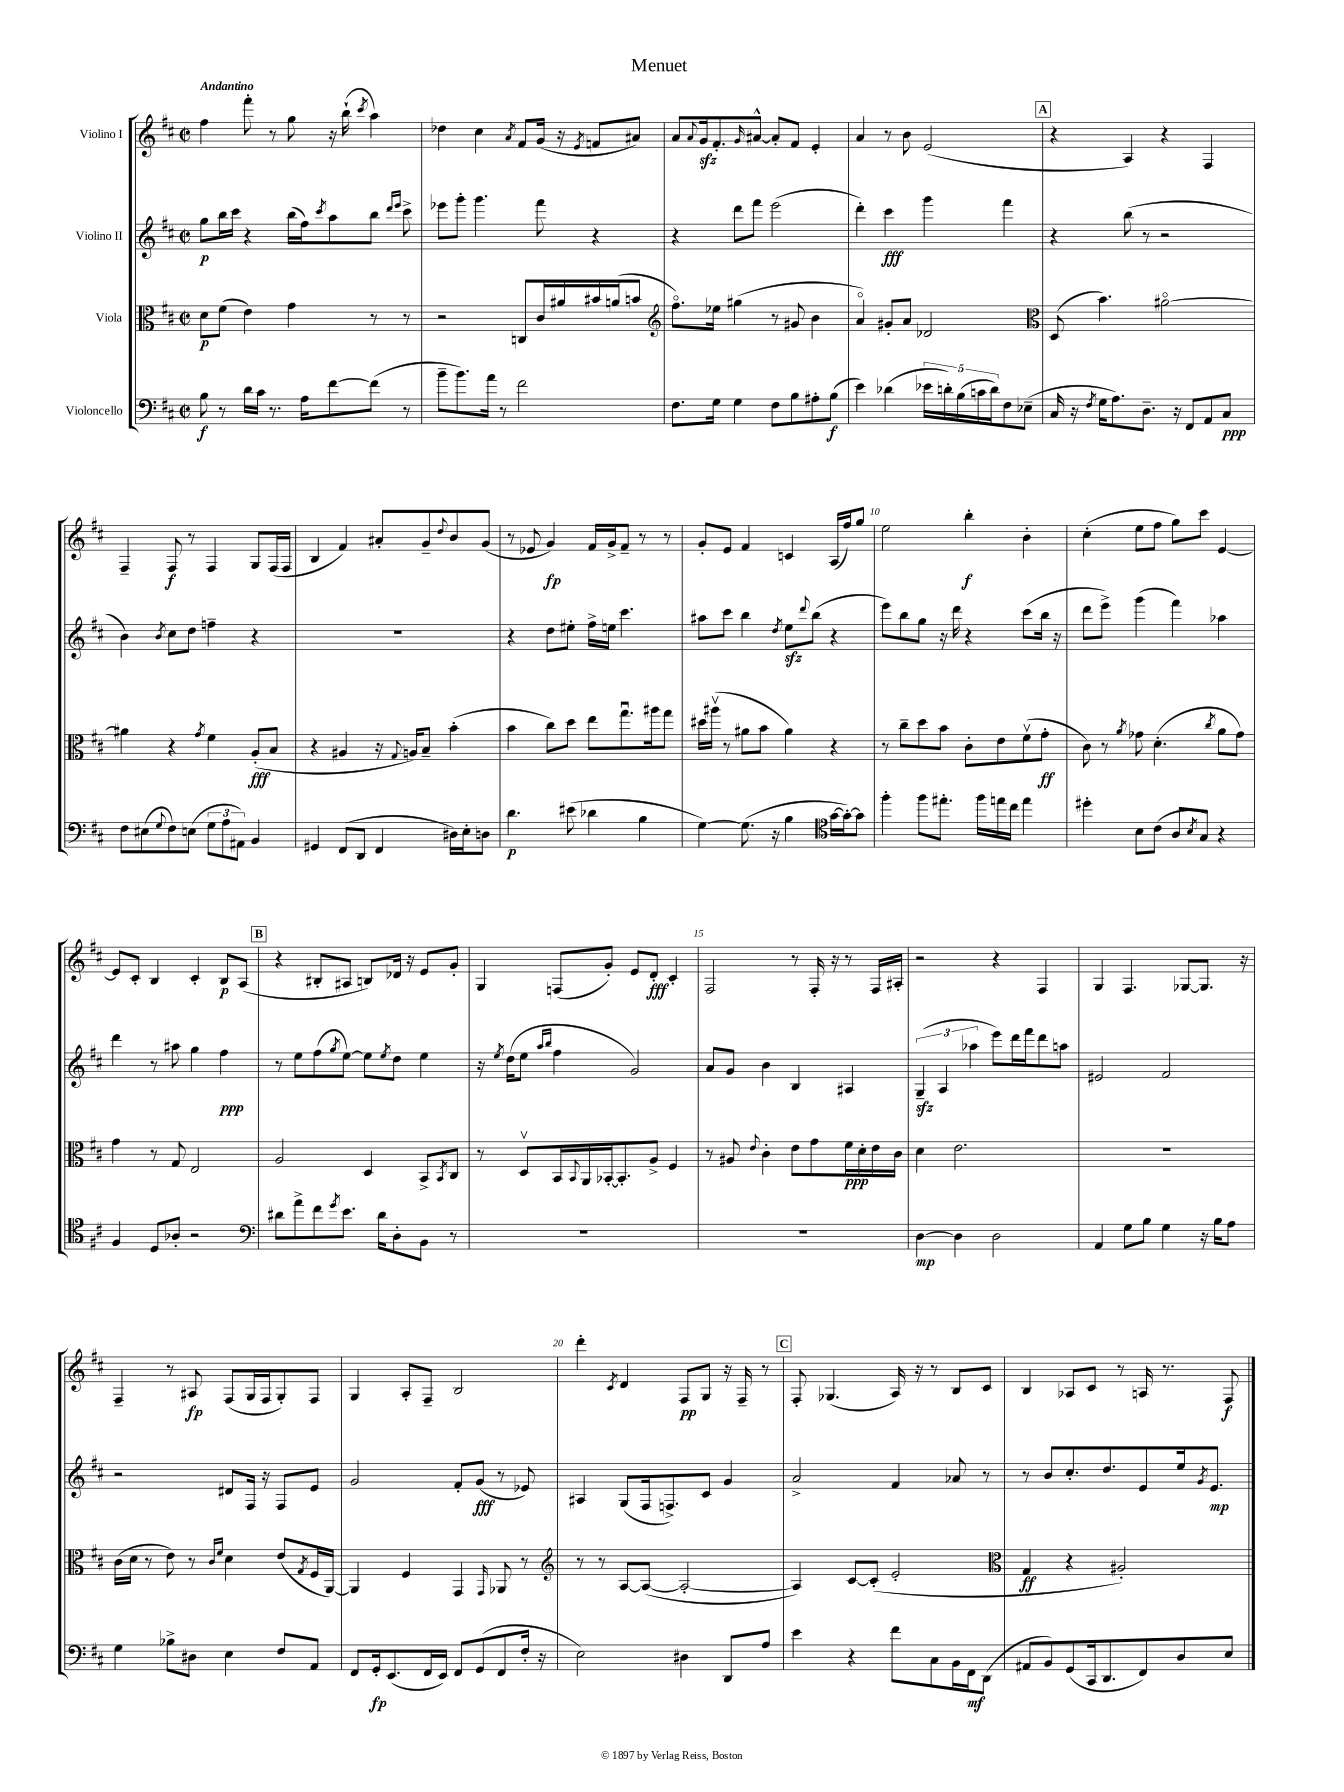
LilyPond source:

\header { title = "Menuet" }
<<
\new StaffGroup <<
\new Staff = "s0" \with { instrumentName = "Violino I" } {
    \clef treble \key d \major \defaultTimeSignature \time 2/2 \tempo "Andantino"
    fis''4 fis'''8-. r8 g''8 r16 b''16-!( \acciaccatura { cis'''8 } a''4) |
    des''4 cis''4 \acciaccatura { a'8 } fis'8 g'16( r16 \acciaccatura { e'8 } f'8 ais'8) |
    a'8 \appoggiatura { a'8 } g'16\sfz fis'8.-. \grace { g'16 } ais'8~-^ ais'8-. fis'8 e'4-. |
    a'4 r8 b'8 e'2( |
    \mark \markup { \box "A" } r4 a4) r4 fis4 |
    fis4-- fis8\f r8 fis4 g8 fis16( fis16 |
    b4 fis'4) ais'8-. g'8-- \appoggiatura { d''8 } b'8 g'8( |
    r8 ees'8 g'4\fp) fis'16 g'16-> fis'8-- r8 r8 |
    g'8-. e'8 fis'4 c'4 a16( fis''16) g''8 |
    e''2 b''4-.\f b'4-. |
    cis''4-.( e''8 fis''8 g''8) cis'''8 e'4~ |
    e'8 cis'8-. b4 cis'4-. b8\p a8( |
    \mark \markup { \box "B" } r4 bis8-. ais8 b8) des'16 r16 e'8 g'8-. |
    g4 f8( g'8-.) e'8 d'8-.\fff cis'4-. |
    fis2 r8 fis16-. r16 r8 fis16 ais16-. |
    r2 r4 fis4 |
    g4 fis4. ges8~ ges8. r16 |
    fis4-- r8 ais8\fp fis8( g16 fis16 g8-.) fis8 |
    g4 a8-. fis8-- b2 |
    d'''4-. \acciaccatura { cis'8 } d'4 fis8\pp g8 r16 fis16-- r8 |
    \mark \markup { \box "C" } fis8-. ges4.( a16) r16 r8 b8 cis'8 |
    b4 aes8 cis'8 r8 a16 r8. fis8\f \bar "|." |
}
\new Staff = "s1" \with { instrumentName = "Violino II" } {
    \clef treble \key d \major \defaultTimeSignature \time 2/2
    g''8\p b''16 cis'''16 r4 b''16( fis''16) \acciaccatura { cis'''8 } a''8 b''8 \grace { d'''16 e'''16 } cis'''8-> |
    ees'''8 g'''8-. g'''4. fis'''8 r4 |
    r4 d'''8 fis'''8 e'''2( |
    d'''4-.) cis'''4\fff g'''4 fis'''4 |
    \mark \markup { \box "A" } r4 b''8( r8 r2 |
    b'4) \acciaccatura { b'8 } cis''8 d''8 f''4-- r4 |
    R1 |
    r4 d''8 eis''8-. fis''16-> e''16 cis'''4. |
    ais''8 cis'''8 b''4 \acciaccatura { d''8 } e''8\sfz \appoggiatura { d'''8 } b''8( r4 |
    e'''8) b''8 g''8 r16 d'''16 r4 cis'''8( b''16 r16 |
    d'''8 e'''8->) g'''4( fis'''4) aes''4 |
    d'''4 r8 ais''8 g''4 fis''4\ppp |
    \mark \markup { \box "B" } r8 e''8 fis''8( \acciaccatura { g''8 } e''8~) e''8 \acciaccatura { e''8 } d''8 e''4 |
    r16 \acciaccatura { e''8 } d''16( e''8 \grace { a''16 b''16 } fis''4 g'2) |
    a'8 g'8 b'4 b4 ais4 |
    \tuplet 3/2 { g4--\sfz( a4 aes''4 } e'''8) d'''16 fis'''16 d'''8 a''8 |
    eis'2 fis'2 |
    r2 dis'8 fis16 r16 fis8 e'8 |
    g'2 fis'8-. g'8\fff( r8 ees'8) |
    ais4 g8( fis16 f8.->) cis'8 g'4 |
    \mark \markup { \box "C" } a'2-> fis'4 aes'8 r8 |
    r8 b'8 cis''8.-. d''8. e'8 e''16 \acciaccatura { g'8 } e'8.\mp \bar "|." |
}
\new Staff = "s2" \with { instrumentName = "Viola" } {
    \clef alto \key d \major \defaultTimeSignature \time 2/2
    d'8\p fis'8( e'4) g'4 r8 r8 |
    r2 c8 cis'16 ais'16 bis'16 a'16( b'8 |
    \clef treble fis''8.\flageolet) ees''16 gis''4( r8 gis'8 b'4 |
    a'4\flageolet) gis'8-. a'8 des'2 |
    \mark \markup { \box "A" } \clef alto d8( b'4.) ais'2~\flageolet |
    ais'4 r4 \acciaccatura { g'8 } fis'4 a8-.\fff( b8 |
    r4 ais4 r16 \appoggiatura { g8 } a16) b8-- b'4-.( |
    b'4 cis''8) d''8 e''8 g''8.\downbow ais''16 g''8 |
    dis''16 ais''16\upbow( r8 ais'8 b'8 ais'4) r4 |
    r8 cis''8-- d''8 b'8 cis'8-. e'8 fis'8\upbow( g'8-.\ff |
    cis'8) r8 \acciaccatura { a'8 } ges'8 d'4.-.( \acciaccatura { cis''8 } a'8 ges'8) |
    g'4 r8 g8 e2 |
    \mark \markup { \box "B" } a2 d4 b,8-> \acciaccatura { b,8 } cis8 |
    r8 d8\upbow b,16 \appoggiatura { b,8 } a,16 bes,16~-. bes,8.-. a8-> fis4 |
    r8 ais8 \appoggiatura { e'8 } cis'4-. e'8 g'8 fis'16\ppp d'16-. e'16 cis'16 |
    d'4 e'2. |
    R1 |
    cis'16( d'16 r8 e'8) r8 \grace { cis'16 fis'16 } d'4 e'8( \acciaccatura { g8 } fis16 a,16~) |
    a,4 fis4 g,4 \grace { g,16 } aes,8 r8 |
    \clef treble r8 r8 a8~ a8~( a2~-. |
    \mark \markup { \box "C" } a4) cis'8~ cis'8-.( e'2-. |
    \clef alto g4\ff r4 ais2-.) \bar "|." |
}
\new Staff = "s3" \with { instrumentName = "Violoncello" } {
    \clef bass \key d \major \defaultTimeSignature \time 2/2
    b8\f r8 d'16 cis'16 r8. a16 fis'8~ fis'8( r8 |
    b'8-- b'8.) a'16 r8 fis'2 |
    fis8. g16 g4 fis8 b8 ais8-. b8\f( |
    e'4) des'4( \tuplet 5/4 { ees'16 d'16-.) b16( c'16 d'16) } fis8 ees8--( |
    \mark \markup { \box "A" } cis16 r16 \acciaccatura { fis8 } g16 a8.) d8.-- r16 fis,8 a,8 cis8\ppp |
    fis8 eis8( \appoggiatura { g8 } fis8) e8( \tuplet 3/2 { g8 a8 ais,8) } b,4 |
    gis,4 fis,8( d,8 fis,4 dis16) e16-. d8 |
    d'4.\p eis'8( des'4 b4 |
    g4~) g8.( r16 b4 \clef tenor g'16~ g'16~-.) g'8 |
    fis''4-. fis''8 eis''8.-. fis''16 e''16 cis''16 e''4 |
    dis''4-. b8 cis'8( a8 \acciaccatura { b8 } g8) r4 |
    fis4 d8 aes8-. r2 |
    \mark \markup { \box "B" } \clef bass dis'8 a'8-> fis'8 \acciaccatura { g'8 } e'8. dis'16 d8-. b,8 r8 |
    R1 |
    R1 |
    d4~\mp d4 d2 |
    a,4 g8 b8 g4 r16 b16 a8 |
    g4 bes8-> dis8 e4 fis8 a,8 |
    fis,8 g,16-.\fp e,8.( fis,16 e,16) fis,8 g,8( fis,8 fis16-. r16 |
    e2) dis4 d,8 a8 |
    \mark \markup { \box "C" } e'4 r4 fis'8 cis8 b,16 fis,16\mf d,8( |
    ais,8 b,8) g,8( cis,16 d,8. fis,8) d8 e8 \bar "|." |
}
>>
>>
\layout { \context { \Score \override BarNumber.break-visibility = ##(#f #t #t) barNumberVisibility = #(every-nth-bar-number-visible 5) } }
